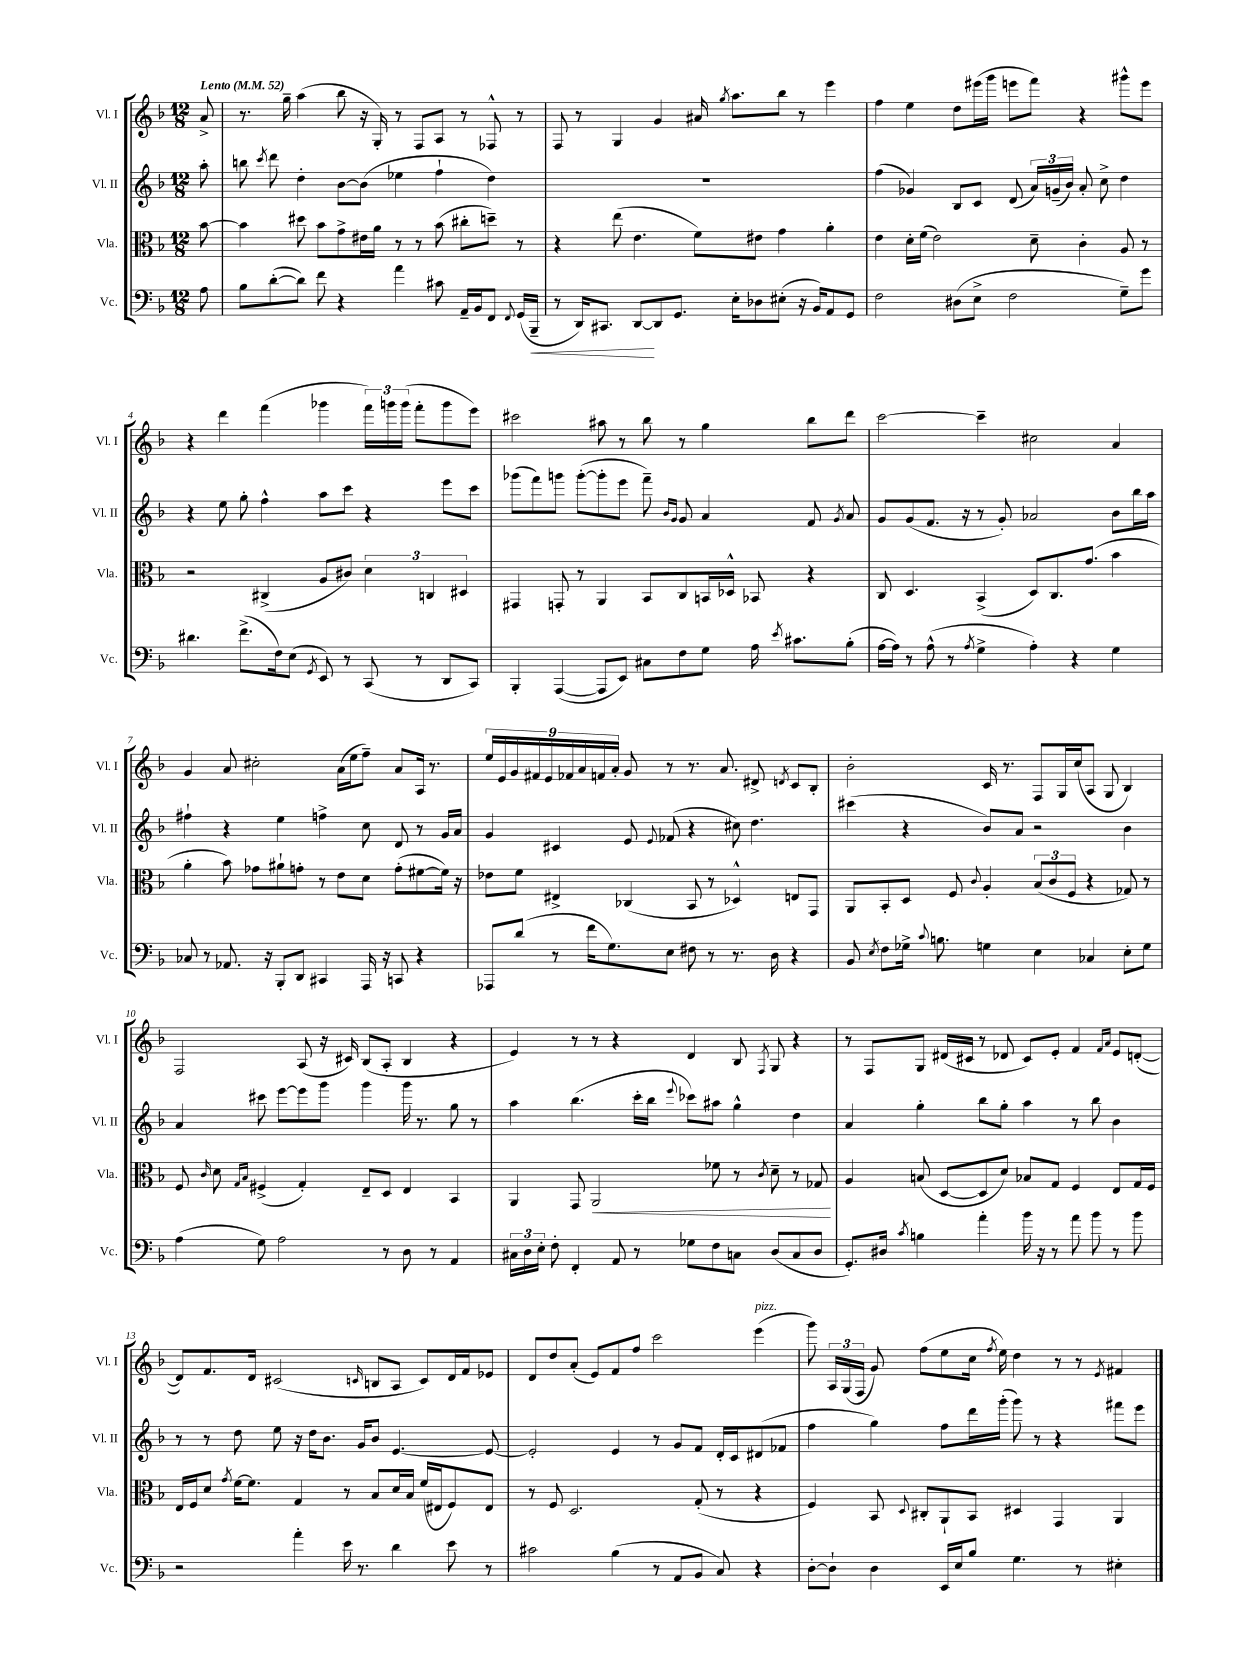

**kern	**dynam	**kern	**dynam	**kern	**kern
*part4	*part4	*part3	*part3	*part2	*part1
*staff4	*staff4	*staff3	*staff3	*staff2	*staff1
*I"Vc.	*	*I"Vla.	*	*I"Vl. II	*I"Vl. I
*I'Vc.	*	*I'Vla.	*	*I'Vl. II	*I'Vl. I
*clefF4	*	*clefC3	*	*clefG2	*clefG2
*k[b-]	*	*k[b-]	*	*k[b-]	*k[b-]
*M12/8	*	*M12/8	*	*M12/8	*M12/8
*MM52	*	*MM52	*	*MM52	*MM52
=	=	=	=	=	=
!	!	!	!	!	!LO:TX:a:B:t=Lento
8A\	.	[8b-\	.	8aa'\	8a^/
=1	=1	=1	=1	=1	=1
8B-\L	.	4b-\]	.	8bbn\	8.r
.	.	.	.	8qccc/	.
([8d'\	.	.	.	8ddd\	.
.	.	.	.	.	16gg~\
8d\J])	.	8dd#X\	.	4dd'\	(4aa\
8f\	.	8b-\L	.	.	.
4r	.	8g^\	.	[8b-\L	8bb-\
.	.	16e#X\L	.	(8b-\J]	16r
.	.	16a\JJ	.	.	16G'/)
4a\	.	8r	.	4ee-X\	8r
.	.	8r	.	.	8F/L
8c#X\	.	(8b-\	.	4ff`\	8A/J
16AA~/LL	.	8cc#X'\L	.	.	8r
16BB-/J	.	.	.	.	.
8FF/J	.	8ddn~\J)	.	4dd\)	8F-X^^/
8qqFF/	.	.	.	.	.
(16GG/LL	.	8r	.	.	8r
!	!LO:HP:b	!	!	!	!
16BBB-~/JJ	<	.	.	.	.
=2	=2	=2	=2	=2	=2
8r	.	4r	.	1.r	8F/
16DD/KL)	.	.	.	.	8r
8.CC#X/J	.	.	.	.	.
.	.	(8ee\	.	.	4G/
[8DD/L	.	4.e\	.	.	.
8DD/]	[	.	.	.	4g/
8.GG/J	.	.	.	.	.
.	.	8f\L)	.	.	16a#X/
.	.	.	.	.	8qgg/
16E'\KL	.	.	.	.	8.aa\L
8D-X\	.	8e#X\J	.	.	.
(8E#X'\J	.	4g\	.	.	8bb-\J
16r	.	.	.	.	8r
16BB-/KL)	.	.	.	.	.
8AA/	.	4a'\	.	.	4eee\
8GG/J	.	.	.	.	.
=3	=3	=3	=3	=3	=3
2F\	.	4e\	.	(4ff\	4ff\
.	.	16d'\LL	.	4g-X/)	4ee\
.	.	(16f\JJ	.	.	.
.	.	2e\)	.	.	.
(8D#X\L	.	.	.	8B-/L	8dd\L
8E^\J	.	.	.	8c/J	(16eee#X\L
.	.	.	.	.	16ggg\JJ
2F\	.	.	.	(8d/	8eeen\L
.	.	8d~\	.	24a/LL)	8fff\J)
.	.	.	.	(24gn~/	.
.	.	.	.	24b-/JJ)	.
.	.	4c'\	.	8a'/	4r
.	.	.	.	8cc^\	.
8G~\L)	.	8A/	.	4dd\	8ggg#X^^\L
8g\J	.	8r	.	.	8eee\J
!!LO:LB:g=z
=4	=4	=4	=4	=4	=4
4.d#X\	.	2r	.	4r	4r
.	.	.	.	8ee\	4ddd\
(8.f^\L	.	.	.	8gg'\	.
.	.	(4C#X^/	.	4ff^^\	(4fff\
16F\k)	.	.	.	.	.
(8E\J	.	.	.	.	.
8qGG/	.	.	.	.	.
8EE/)	.	8A/L	.	8aa\L	4ggg-X\
8r	.	8c#X/J)	.	8ccc\J	.
(8CC/	.	6d\	.	4r	24fff\LL)
.	.	.	.	.	24gggn\
.	.	.	.	.	(24ggg\JJ
8r	.	.	.	.	8fff'\L
.	.	6Cn/	.	.	.
8DD/L	.	.	.	8eee\L	8ggg\
.	.	6D#X/	.	.	.
8CC/J)	.	.	.	8ccc\J	8eee\J)
=5	=5	=5	=5	=5	=5
4BBB-'/	.	4GG#X/	.	(8ggg-X\L	2ccc#X\
.	.	.	.	8fff\)	.
([4AAA/	.	8GGn'/	.	8gggn\J	.
.	.	8r	.	([8ggg'\L	.
8AAA/L]	.	4AA/	.	8ggg'\]	8aa#X\
8EE/J)	.	.	.	8eee\J	8r
8C#X\L	.	8BB-/L	.	8fff~\)	8bb-\
.	.	.	.	16qqb-/LL	.
.	.	.	.	16qqg/JJ	.
8F\	.	8C/	.	8g/	8r
8G\J	.	16BBn/L	.	4a/	4gg\
.	.	16D-X^^/JJ	.	.	.
16A\	.	8BB-X/	.	.	.
8qe/	.	.	.	.	.
8.c#X\L	.	.	.	.	.
.	.	4r	.	8f/	8bb-\L
.	.	.	.	8qg/	.
(8B-'\J	.	.	.	8a/	8ddd\J
=6	=6	=6	=6	=6	=6
[16A\LL	.	8C/	.	8g/L	[2ccc\
16A\JJ])	.	.	.	.	.
8r	.	4.D/	.	(8g/	.
(8A^^\	.	.	.	8.f/J	.
8r	.	.	.	.	.
.	.	.	.	16r	.
8qA/	.	.	.	.	.
4G^\	.	(4BB-^/	.	8r	4ccc~\]
.	.	.	.	8g'/)	.
4A'\)	.	8D/L)	.	2a-X/	2cc#X\
.	.	8.C/	.	.	.
4r	.	.	.	.	.
.	.	(8.g/J	.	.	.
4G\	.	4b-\	.	8b-\L	4a/
.	.	.	.	16bb-\L	.
.	.	.	.	16aa\JJ	.
!!LO:LB:g=z
=7	=7	=7	=7	=7	=7
8C-X/	.	4a'\	.	4ff#X`\	4g/
8r	.	.	.	.	.
8.AA-X/	.	8b-\)	.	4r	8a/
.	.	8g-X\L	.	.	2cc#X'\
16r	.	.	.	.	.
8BBB-'/L	.	8a#X`\	.	4ee\	.
8DD/J	.	8gn'\J	.	.	.
4CC#X/	.	8r	.	4ffn^\	.
.	.	8e\L	.	.	(16a\LL
.	.	.	.	.	16ee\J
16AAA/	.	8d\J	.	8cc\	8ff~\J)
16r	.	.	.	.	.
8CCn/	.	(8g'\L	.	8d/	8a/L
4r	.	[8f#X\	.	8r	16A/Jk
.	.	.	.	.	8.r
.	.	16f#\Jk])	.	16g/LL	.
.	.	16r	.	16a/JJ	.
=8	=8	=8	=8	=8	=8
8AAA-X/L	.	8e-X\L	.	4g/	18ee/LL
.	.	.	.	.	18e/
.	.	.	.	.	18g/
(8d/J	.	8f\J	.	.	.
.	.	.	.	.	18f#X/
.	.	.	.	.	18e/
8r	.	4E#X^/	.	4c#X/	.
.	.	.	.	.	18f-X/
.	.	.	.	.	18a/
16f\KL	.	.	.	.	.
.	.	.	.	.	18fn/
8.G\)	.	.	.	.	.
.	.	.	.	.	18a'/JJ
.	.	(4C-X/	.	8e/	8g/
.	.	.	.	8qqe/	.
8E\J	.	.	.	(8f-X/	8r
8F#X\	.	8BB-/	.	4r	8.r
8r	.	8r	.	.	.
.	.	.	.	.	8.a/
8.r	.	4D-X^^/)	.	8cc#X\)	.
.	.	.	.	4.dd\	8d#X^/
16D\	.	.	.	.	.
.	.	.	.	.	8qdn/
4r	.	8En/L	.	.	8c/L
.	.	8GG/J	.	.	8B-'/J
=9	=9	=9	=9	=9	=9
8BB-/	.	8AA/L	.	(4ccc#X\	2b-'\
8qE/	.	.	.	.	.
8F\L	.	8BB-'/	.	.	.
16G-X^\Jk	.	8D/J	.	4r	.
8qqc/	.	.	.	.	.
8.Bn\	.	.	.	.	.
.	.	8F/	.	.	.
.	.	8qqc/	.	.	.
4Gn\	.	4A'/	.	8b-/L)	16c/
.	.	.	.	.	8.r
.	.	.	.	8a/J	.
4E\	.	(12B-/L	.	2r	8F/L
.	.	12c/	.	.	.
.	.	.	.	.	16G/L
.	.	12F/J	.	.	.
.	.	.	.	.	(16cc/J
4C-X/	.	4r	.	.	8A/J
.	.	.	.	.	8G/
8E'\L	.	8G-X/)	.	4b-\	4B-/)
8G\J	.	8r	.	.	.
!!LO:LB:g=z
=10	=10	=10	=10	=10	=10
(4A\	.	8F/	.	4a/	2F/
.	.	16qqc/	.	.	.
.	.	8d\	.	.	.
.	.	16qqG/LL	.	.	.
.	.	16qqB-/JJ	.	.	.
8G\)	.	(4F#X^/	.	8ccc#X\	.
2A\	.	.	.	[8eee\L	.
.	.	4G'/)	.	8eee\]	(8A/
.	.	.	.	8ggg\J	16r
.	.	.	.	.	16c#X/)
.	.	8E~/L	.	4ggg\	(8B-/L
8r	.	8D/J	.	.	8A'/J
8D\	.	4E/	.	16ggg\	4B-/
.	.	.	.	8.r	.
8r	.	.	.	.	.
4AA/	.	4BB-/	.	8gg\	4r
.	.	.	.	8r	.
=11	=11	=11	=11	=11	=11
24C#X\LL	.	4AA/	.	4aa\	4e/)
24D\	.	.	.	.	.
24E'\JJ	.	.	.	.	.
8F'\	.	.	.	.	.
4FF'/	.	8GG/	.	(4.bb-\	8r
!	!	!	!LO:HP:b	!	!
.	.	2AA/	<	.	8r
8AA/	.	.	.	.	4r
8r	.	.	.	16ccc'\LL	.
.	.	.	.	16bb-\JJ	.
.	.	.	.	8qqeee/	.
8G-X\L	.	.	.	8ccc-X\L)	4d/
8F\	.	8f-X\	.	8aa#X\J	.
8Cn\J	.	8r	.	4gg^^\	8B-/
.	.	8qc/	.	.	8qF/
(8D/L	.	8d~\	.	.	8G/
8C/	.	8r	.	4dd\	4r
8D/J	.	8G-X/	.	.	.
.	.	.	[	.	.
=12	=12	=12	=12	=12	=12
8.GG'/L)	.	4A/	.	4a/	8r
.	.	.	.	.	8F/L
16D#X/Jk	.	.	.	.	.
8qc/	.	.	.	.	.
4Bn\	.	(8Bn/	.	4gg'\	8G/J
.	.	[8D/L	.	.	(16d#X/LL
.	.	.	.	.	16c#X/JJ
4a'\	.	8D/]	.	8bb-\L	8r
.	.	8d/J)	.	8gg'\J	8d-X/
16b-\	.	8B-X/L	.	4aa\	8c#/L)
16r	.	.	.	.	.
8r	.	8G/J	.	.	8e'/J
8a\	.	4F/	.	8r	4f/
8b-\	.	.	.	8bb-\	.
.	.	.	.	.	16qqf/LL
.	.	.	.	.	16qqa/JJ
8r	.	8E/L	.	4b-\	8e/L
8b-\	.	16G/L	.	.	([8dn'/J
.	.	16F/JJ	.	.	.
!!LO:LB:g=z
=13	=13	=13	=13	=13	=13
2r	.	16E/LL	.	8r	8d/L])
.	.	16F/J	.	.	.
.	.	8d/J	.	8r	8.f/
.	.	8qg/	.	.	.
.	.	[16f\KL	.	8dd\	.
.	.	8.f\J]	.	.	16d/Jk
.	.	.	.	8ee\	(2c#X/
4a'\	.	4G/	.	16r	.
.	.	.	.	16dd\KL	.
.	.	.	.	8.b-\J	.
16e\	.	8r	.	.	.
8.r	.	.	.	16g/KL	.
.	.	.	.	.	16qqcn/
.	.	8B-/L	.	8b-/J	8Bn/L
4d\	.	16d/L	.	[4.e/	8A/J
.	.	16B-/JJ	.	.	.
.	.	(16f/LL	.	.	8c/L)
.	.	16E#X/J	.	.	.
8e\	.	8F/)	.	.	16d/L
.	.	.	.	.	16f/J
8r	.	8E#/J	.	8e/_	8e-X/J
=14	=14	=14	=14	=14	=14
2c#X\	.	8r	.	2e'/]	8d/L
.	.	8F/	.	.	8dd/
.	.	2.D/	.	.	(8a'/J
.	.	.	.	.	8e/L)
(4B-\	.	.	.	4e/	8f/
.	.	.	.	.	8ff/J
8r	.	.	.	8r	2ccc\
8AA/L	.	.	.	8g/L	.
8BB-/J	.	(8G'/	.	8f/J	.
8C/)	.	8r	.	16d'/LL	.
.	.	.	.	16c/J	.
!	!	!	!	!	!LO:TX:a:i:t=pizz.
4r	.	4r	.	(8d#X/	(4eee\
.	.	.	.	8f-X/J	.
=15	=15	=15	=15	=15	=15
[8D'\L	.	4F/)	.	4ff\	8ggg\)
8D`\J]	.	.	.	.	24A/LL
.	.	.	.	.	(24G/
.	.	.	.	.	24F/JJ
4D\	.	8BB-/	.	4gg\)	8g/)
.	.	8qqD/	.	.	.
.	.	8C#X'/L	.	.	(8ff\L
16EE/LL	.	8AA`/	.	8ff\L	8ee\
16E/J	.	.	.	.	.
8B-/J	.	8BB-/J	.	16ddd\L	16cc\Jk
.	.	.	.	.	8qff/
.	.	.	.	(16ggg'\JJ	16ee\)
4.G\	.	4D#X/	.	8ggg\)	4dd\
.	.	.	.	8r	.
.	.	4GG/	.	4r	8r
8r	.	.	.	.	8r
.	.	.	.	.	8qe/
4E#X'\	.	4AA/	.	8fff#X\L	4f#X/
.	.	.	.	8eee\J	.
==	==	==	==	==	==
*-	*-	*-	*-	*-	*-
